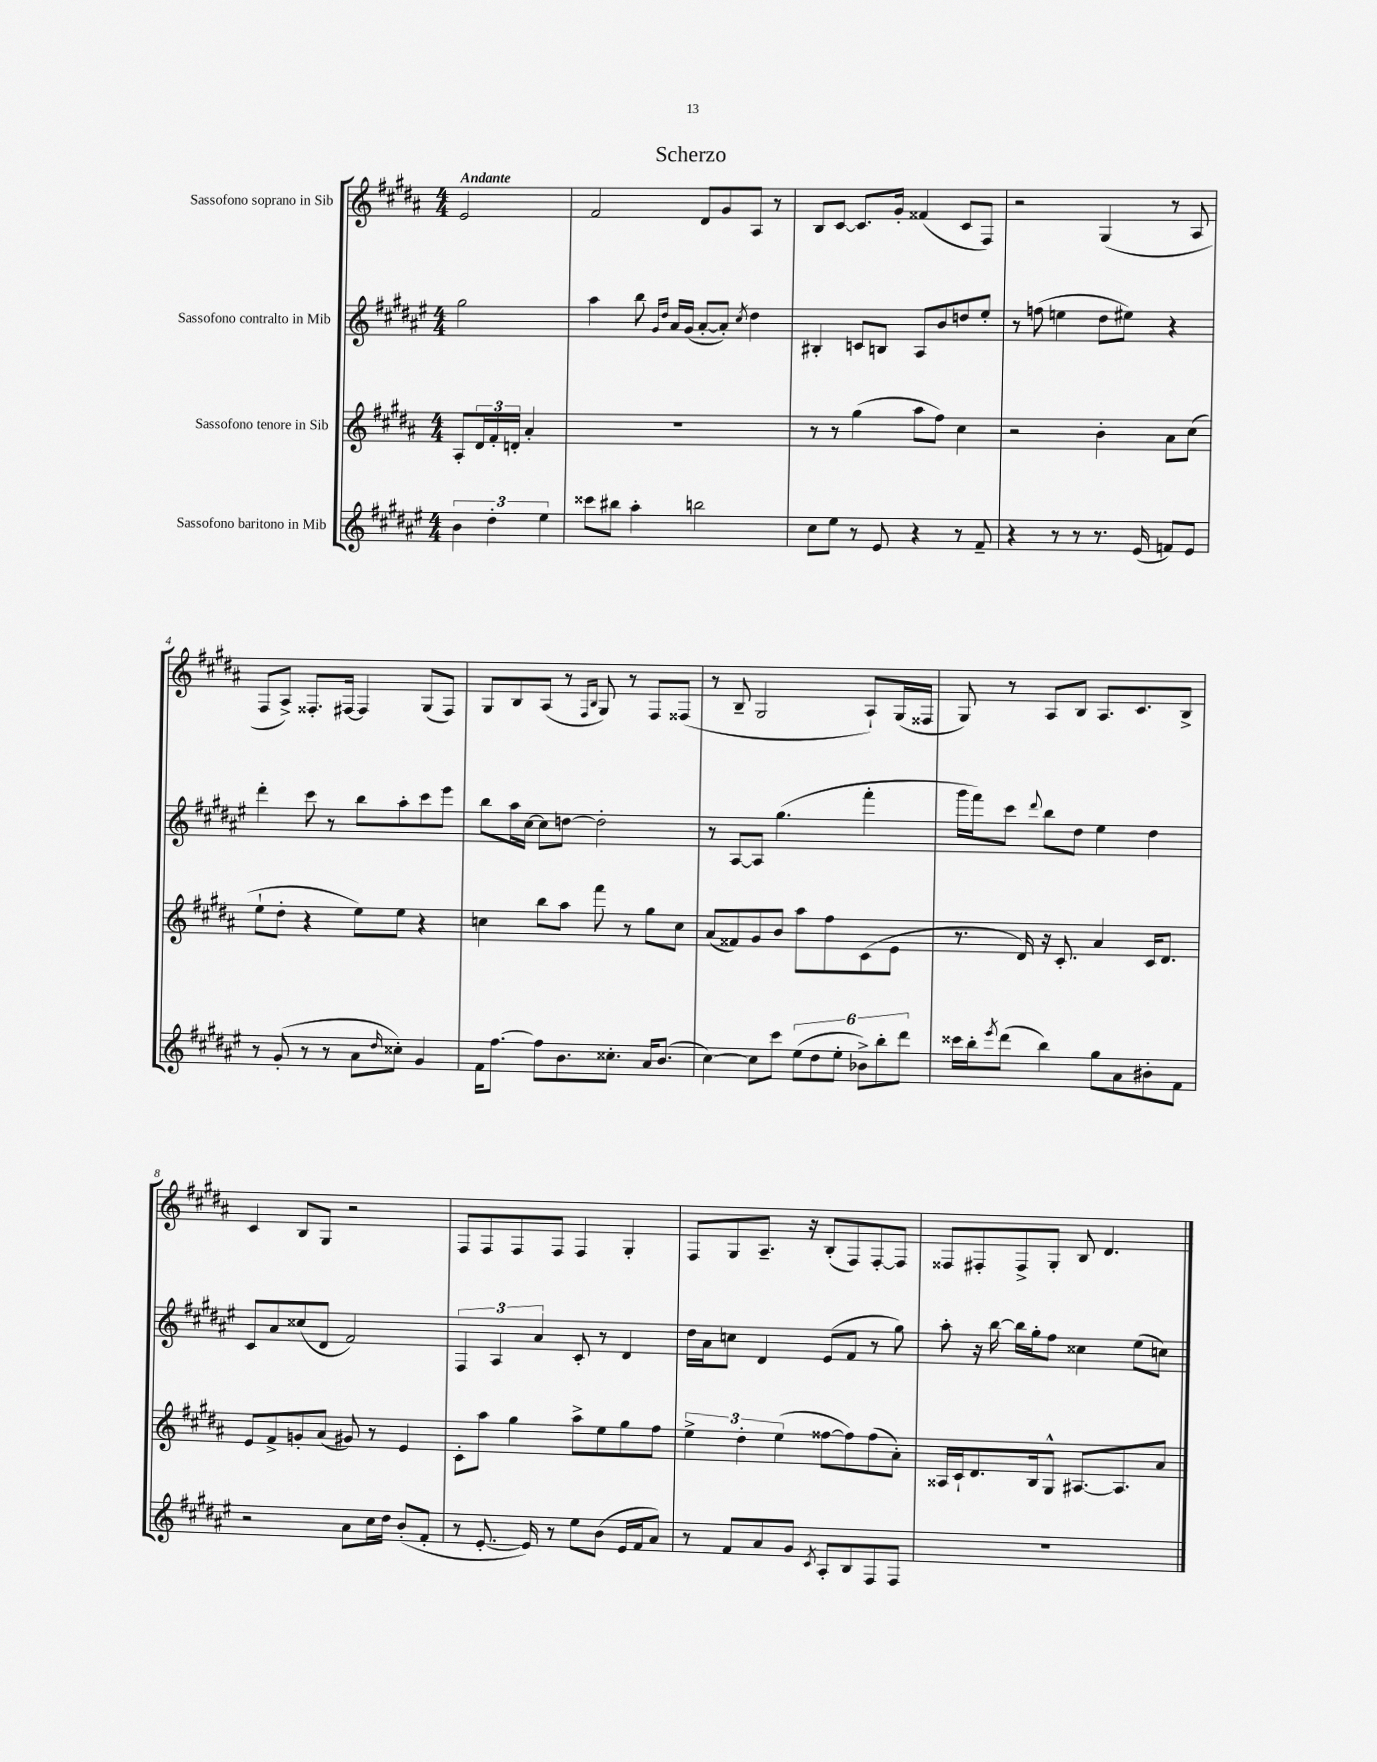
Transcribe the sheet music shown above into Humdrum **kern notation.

**kern	**kern	**kern	**kern
*part4	*part3	*part2	*part1
*staff4	*staff3	*staff2	*staff1
*I"Sassofono baritono in Mib	*I"Sassofono tenore in Sib	*I"Sassofono contralto in Mib	*I"Sassofono soprano in Sib
*clefG2	*clefG2	*clefG2	*clefG2
*k[f#c#g#d#a#e#]	*k[f#c#g#d#a#]	*k[f#c#g#d#a#e#]	*k[f#c#g#d#a#]
*M4/4	*M4/4	*M4/4	*M4/4
=	=	=	=
!	!	!	!LO:TX:a:B:t=Andante
6b\	8A#'/L	2gg#\	2e/
.	24d#/L	.	.
6dd#'\	24f#'/	.	.
.	24dn'/JJ	.	.
.	4a#'/	.	.
6ee#\	.	.	.
=1	=1	=1	=1
8ccc##X\L	1r	4aa#\	2f#/
8bb#X\J	.	.	.
4aa#'\	.	8bb\	.
.	.	16qqg#/LL	.
.	.	16qqdd#/JJ	.
.	.	16a#/LL	.
.	.	(16g#/JJ	.
2bbn\	.	[8a#'/L	8d#/L
.	.	8a#'/J])	8g#/
.	.	8qcc#/	.
.	.	4dd#\	8A#/J
.	.	.	8r
=2	=2	=2	=2
8cc#\L	8r	4B#X'/	8B/L
8ee#\J	8r	.	[8c#/J
8r	(4gg#\	8cn/L	8.c#/L]
8e#/	.	8Bn/J	.
.	.	.	16g#'/Jk
4r	8aa#\L	8A#/L	(4f##X/
.	8ff#\J)	8b/	.
8r	4cc#\	8ddn/	8c#/L
8f#~/	.	8ee#'/J	8F#/J)
=3	=3	=3	=3
4r	2r	8r	2r
.	.	(8ffn\	.
8r	.	4een\	.
8r	.	.	.
8.r	4b'\	8dd#\L	(4G#/
.	.	8ee#X\J)	.
(16e#/	.	.	.
8fn/L)	8a#\L	4r	8r
8e#/J	(8cc#\J	.	8A#/
!!LO:LB:g=z
=4	=4	=4	=4
8r	8ee`\L	4ddd#'\	8F#/L
(8g#'/	8dd#'\J	.	8A#^/J)
8r	4r	8ccc#\	8.F##X'/L
8r	.	8r	.
.	.	.	[16F#X/Jk
8a#\L	8ee\L)	8bb\L	4F#/]
16qqdd#/	.	.	.
8cc##X'\J)	8ee\J	8aa#'\	.
4g#/	4r	8ccc#\	(8G#/L
.	.	8eee#\J	8F#/J)
=5	=5	=5	=5
16f#\KL	4ccn\	8bb\L	8G#/L
[8.ff#\J	.	.	.
.	.	16aa#\L	8B/
.	.	[16cc#\JJ	.
8ff#\L]	8bb\L	8cc#\L]	(8A#/J
8.b\	8aa#\J	[8ddn\J	8r
.	.	.	16qqF#/LL
.	.	.	16qqB/JJ
.	8fff#\	2dd'\]	8G#/)
8.cc##X'\J	.	.	.
.	8r	.	8r
16a#/KL	8gg#\L	.	8F#/L
(8.b/J	.	.	.
.	8cc\J	.	(8F##X/J
=6	=6	=6	=6
[4cc#\)	(8a#/L	8r	8r
.	8f##X/)	[8A#/L	8B~/
8cc#\L]	8g#/	8A#/J]	2G#/
8ccc#\J	8b/J	(4.gg#\	.
(12ee#\L	8aa#\L	.	.
12dd#\	.	.	.
.	8ff#\	.	.
12ee#'\J	.	.	.
12b-X^\L)	(8c#\	4fff#'\	8A#`/L)
12bb'\	.	.	.
.	8e\J	.	(16G#/L
12ddd#\J	.	.	.
.	.	.	16F##X/JJ
=7	=7	=7	=7
16ccc##X\LL	8.r	16ggg#\LL	8G#/)
16bb'\J	.	16fff#\J)	.
8qeee#/	.	.	.
(8ddd#\J	.	8ccc#\J	8r
.	16d#/)	.	.
.	.	8qqddd#/	.
4bb\)	16r	8bb\L	8A#/L
.	8.c#'/	.	.
.	.	8dd#\J	8B/J
8gg#\L	4a#/	4ee#\	8.A#/L
8a#\	.	.	.
.	.	.	8.c#/
8b#X'\	16c#/KL	4dd#\	.
.	8.d#/J	.	.
8f#\J	.	.	8B^/J
!!LO:LB:g=z
=8	=8	=8	=8
2r	8e/L	8c#/L	4c#/
.	8f#^/	8a#/	.
.	8gn'/	(8cc##X/	8B/L
.	(8a#/J	8d#/J	8G#/J
8a#\L	8g#X/)	2f#/)	2r
16cc#\L	8r	.	.
16dd#\JJ	.	.	.
(8b'/L	4e/	.	.
8f#'/J	.	.	.
=9	=9	=9	=9
8r	8c#'\L	6F#/	8F#/L
[8.e#'/	8aa#\J	.	8F#/
.	.	6A#/	.
.	4gg#\	.	8F#/
16e#/])	.	.	.
.	.	6a#/	.
8r	.	.	8F#/J
8ee#\L	8aa#^\L	8c#'/	4F#/
(8b\J	8ee\	8r	.
16e#/LL	8gg#\	4d#/	4G#'/
16f#/J	.	.	.
8a#/J)	8ff#\J	.	.
=10	=10	=10	=10
8r	6ee^\	16dd#\LL	8F#/L
.	.	16a#\J	.
8f#/L	.	8ccn\J	8G#/
.	6dd#'\	.	.
8a#/	.	4d#/	8.A#~/J
.	(6ee\	.	.
8g#/J	.	.	.
.	.	.	16r
8qc#/	.	.	.
8A#'/L	[8ff##X\L	(8e#/L	(8B'/L
8B/	8ff##\])	8f#/J	8F#/)
8F#/	(8ff##\	8r	[8F#'/
8F#/J	8a#'\J)	8gg#\)	8F#/J]
=11	=11	=11	=11
1r	16A##X/LL	8aa#'\	8F##X/L
.	16c#`/J	.	.
.	8.d#/	16r	8F#X'/
.	.	[16bb\	.
.	.	16bb\LL]	8F#^/
.	16B/k	16gg#'\J	.
.	8G#^^/J	8ff#\J	8G#'/J
.	[8.A#X/L	4cc##X\	8B/
.	.	.	4.d#/
.	8.A#/]	.	.
.	.	(8ee#\L	.
.	8a#/J	8ccn\J)	.
==	==	==	==
*-	*-	*-	*-
